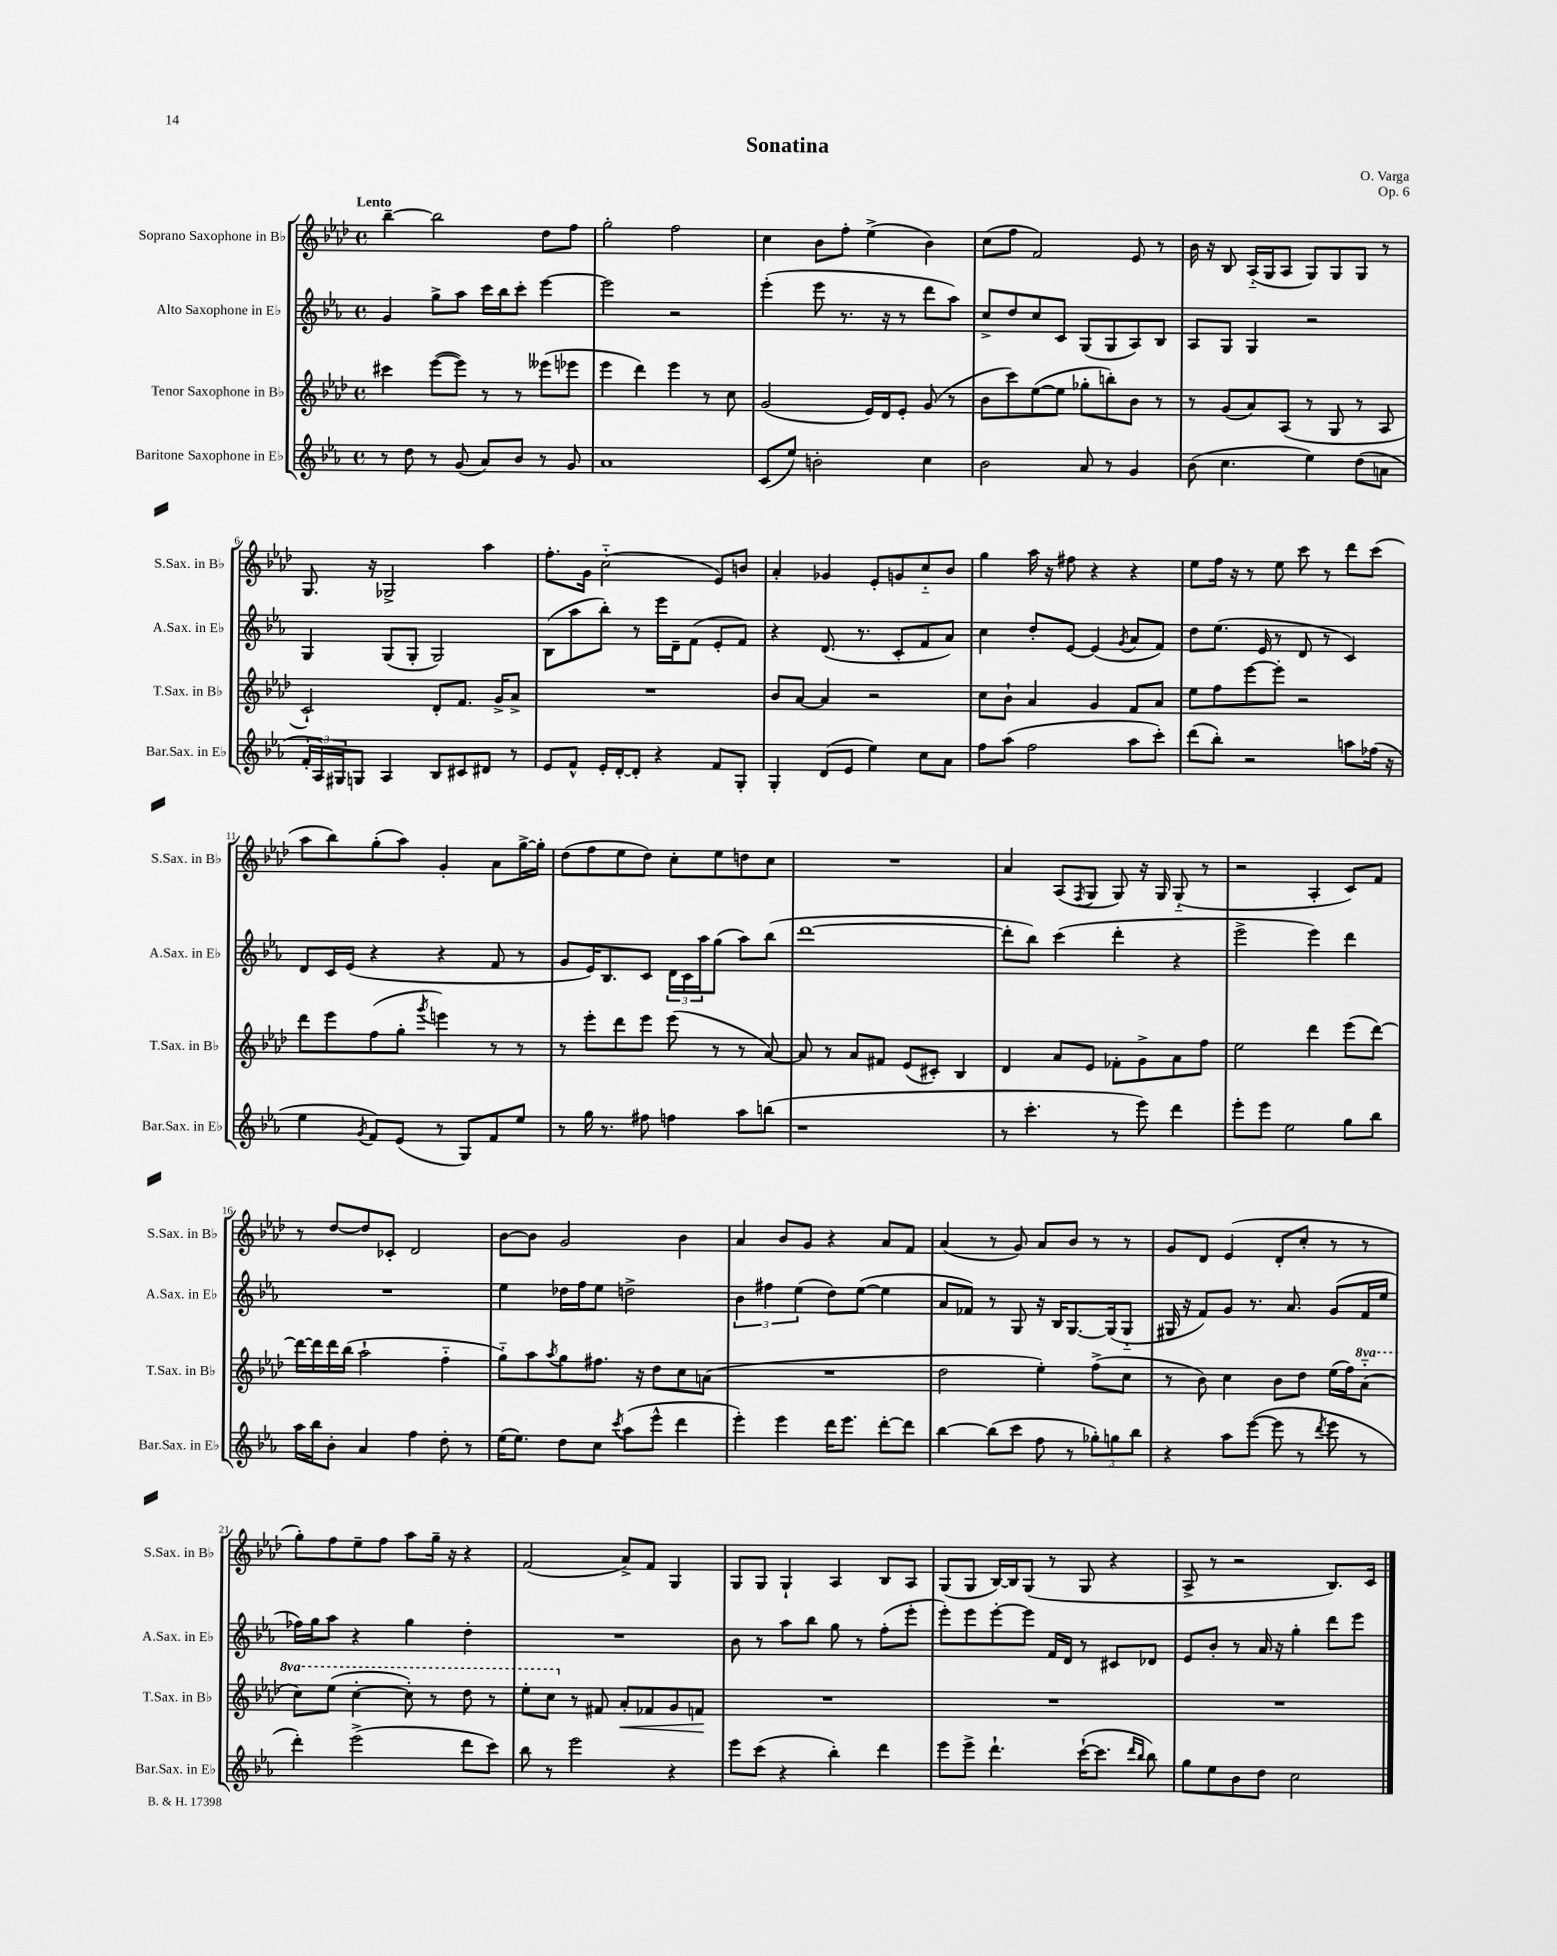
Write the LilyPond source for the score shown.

\header { title = "Sonatina" composer = "O. Varga" opus = "Op. 6" }
<<
\new StaffGroup <<
\new Staff = "s0" \with { instrumentName = "Soprano Saxophone in Bb" shortInstrumentName = "S.Sax. in Bb" } {
    \clef treble \key aes \major \defaultTimeSignature \time 4/4 \tempo "Lento"
    bes''4~-- bes''2 des''8 f''8 |
    g''2-. f''2 |
    c''4 bes'8 f''8-. ees''4->( bes'4) |
    c''8( f''8 f'2) ees'8 r8 |
    bes'16 r16 bes8 aes16-_( g16 aes8 g8) g8 g8 r8 |
    g8. r16 ges2-> aes''4 |
    f''8.-. g'16 c''2-_( ees'8) b'8 |
    aes'4-. ges'4 ees'8-. g'8 c''8-_ bes'8 |
    g''4 aes''16 r16 fis''8 r4 r4 |
    ees''8 f''16 r16 r8 ees''8 c'''8 r8 des'''8 c'''8( |
    aes''8 bes''8) g''8-.( aes''8) g'4-. aes'8 g''16~-> g''16-. |
    des''8( f''8 ees''8 des''8) c''8-. ees''8 d''8 c''8 |
    R1 |
    aes'4 aes8( \acciaccatura { f8 } g8 g8) r16 g16 g8-_( r8 |
    r2 aes4-. c'8) f'8 |
    r8 des''8~ des''8 ces'8-. des'2 |
    bes'8~ bes'8 g'2 bes'4 |
    aes'4 bes'8 g'8 r4 aes'8 f'8 |
    aes'4( r8 g'8) aes'8 bes'8 r8 r8 |
    g'8 des'8 ees'4( des'8-. c''8-. r8 r8 |
    g''8-.) f''8 ees''8-- f''8 aes''8 g''16-- r16 r4 |
    f'2( aes'8->) f'8 g4 |
    g8 g8 g4-! aes4 bes8 aes8 |
    g8( g8 bes16~) bes16 g8( r8 g8 r4 |
    aes8-> r8 r2 bes8.) c'16 \bar "|." |
}
\new Staff = "s1" \with { instrumentName = "Alto Saxophone in Eb" shortInstrumentName = "A.Sax. in Eb" } {
    \clef treble \key ees \major \defaultTimeSignature \time 4/4
    g'4 g''8-> aes''8 c'''16 bes''16 c'''8-. ees'''4~ |
    ees'''2 r2 |
    ees'''4-.( ees'''8 r8. r16 r8 d'''8 aes''8) |
    c''8-> d''8 c''8 c'8 g8( g8 aes8) bes8 |
    aes8 g8 g4 r2 |
    g4 g8( g8-. g2) |
    bes8( aes''8 bes''8-.) r8 ees'''16 d'16-- f'8( ees'8-. f'8) |
    r4 d'8.( r8. c'8-. f'8 aes'8) |
    c''4 d''8-. ees'8~ ees'4( \acciaccatura { g'8 } aes'8 f'8) |
    d''8 ees''8.( ees'16 r8 d'8 r8 c'4) |
    d'8 c'16 ees'16( r4 r4 f'8 r8 |
    g'8 ees'16) bes8. c'8 \tuplet 3/2 { d'16 c'16 aes''16 } g''8( aes''8) bes''8( |
    d'''1~ |
    d'''8-. bes''8) c'''4( d'''4-. r4 |
    ees'''2-> ees'''4) d'''4 |
    R1 |
    ees''4 des''16 f''16 ees''8 d''2-> |
    \tuplet 3/2 { bes'4 fis''4 ees''4( } d''8) ees''8~( ees''4 |
    aes'8 fes'8) r8 g8 r16 bes16 g8.~ g16( g8-_ |
    gis16 r16 f'8) g'8 r8. aes'8. g'8( f'16 ees''16 |
    fes''16) g''16 aes''8 r4 g''4 d''4-. |
    R1 |
    bes'8 r8 aes''8 bes''8 g''8 r8 f''8-.( ees'''8-. |
    ees'''8-.) ees'''8 ees'''8~-. ees'''8 f'16 d'16 r8 cis'8 des'8 |
    ees'8 bes'8-. r8 aes'16 r16 g''4-. d'''8 ees'''8 \bar "|." |
}
\new Staff = "s2" \with { instrumentName = "Tenor Saxophone in Bb" shortInstrumentName = "T.Sax. in Bb" } {
    \clef treble \key aes \major \defaultTimeSignature \time 4/4 \set Staff.ottavationMarkups = #ottavation-simple-ordinals
    cis'''4 ees'''8~( ees'''8) r8 r8 eeses'''8( ees'''8 |
    ees'''4 des'''4) ees'''4 r8 c''8 |
    g'2( ees'16) des'16 ees'8-. g'8( r8 |
    bes'8 c'''8) ees''8~( ees''8 ges''8-. b''8-.) bes'8 r8 |
    r8 g'8( aes'8) aes8( r8 g8 r8 aes8 |
    c'2-!) des'8-. f'8. g'16-> aes'8-> |
    R1 |
    bes'8 aes'8~ aes'4 r2 |
    c''8 bes'8-! aes'4 g'4 f'8 aes'8 |
    ees''8 f''8 ees'''8~ ees'''8-. r2 |
    des'''8 ees'''8 f''8( g''8-. \acciaccatura { g'''8 } e'''4) r8 r8 |
    r8 ees'''8-. des'''8 ees'''8 ees'''8( r8 r8 aes'8~) |
    aes'8 r8 aes'8 fis'8 ees'8( cis'8-.) bes4 |
    des'4 aes'8 ees'8 fes'8-. g'8-> aes'8 f''8 |
    ees''2 des'''4 ees'''8( des'''8~) |
    des'''16~ des'''16 des'''16 bes''16( aes''2-! f''4-_ |
    g''8-_) aes''8 \acciaccatura { aes''8 } g''8 fis''8. r16 des''8 c''8 a'8( |
    R1 |
    des''2 ees''4-.) f''8->( c''8 |
    r8 bes'8) c''4 bes'8 des''8 ees''16( f''16) \ottava #1 aes''8-_( |
    c'''8) ees'''8( c'''4~-. c'''8-.) r8 des'''8 r8 |
    ees'''8-. c'''8 \ottava #0 r8 fis'8 aes'8-.\< fes'8 g'8 f'8\! |
    R1 |
    R1 |
    R1 \bar "|." |
}
\new Staff = "s3" \with { instrumentName = "Baritone Saxophone in Eb" shortInstrumentName = "Bar.Sax. in Eb" } {
    \clef treble \key ees \major \defaultTimeSignature \time 4/4
    r8 d''8 r8 g'8( aes'8) bes'8 r8 g'8 |
    aes'1 |
    c'8( ees''8) b'2-. c''4 |
    bes'2 aes'8 r8 g'4 |
    bes'8( c''4. ees''4) d''8( a'8 |
    \tuplet 3/2 { f'16-. aes16) gis16 } g8 aes4 bes8 cis'8 dis'8 r8 |
    ees'8 f'8-^ ees'16-. d'16~-. d'8-. r4 f'8 g8-. |
    g4-. d'8( ees'8 ees''4) c''8 aes'8 |
    f''8 aes''8( f''2 aes''8 c'''8-.) |
    d'''8( bes''8-.) r2 a''8 fes''16( r16 |
    ees''4 \acciaccatura { g'8 } f'8) ees'8( r8 g8) f'8 ees''8 |
    r8 g''16 r8. fis''8 f''4 aes''8 b''8( |
    r1 |
    r8 c'''4.-. r8 ees'''8) d'''4 |
    ees'''8-. ees'''8 ees''2 g''8 bes''8 |
    aes''16 bes''16 bes'8-. aes'4 f''4 d''8-. r8 |
    ees''16( ees''8.) d''8 c''8 \acciaccatura { c'''8 } aes''8( ees'''8-^ d'''4 |
    ees'''4-.) ees'''4 d'''16 ees'''8. d'''8~-. d'''8 |
    bes''4~ bes''8( c'''8 f''8 r8 \tuplet 3/2 { ges''8-.) g''8 bes''8 } |
    r4 aes''8 ees'''8~( ees'''8 r8 \acciaccatura { d'''8 } ees'''8 r8 |
    d'''4-.) ees'''2->( d'''8 c'''8) |
    bes''8 r8 ees'''2 r4 |
    ees'''8 c'''8( r4 bes''4-.) d'''4 |
    ees'''8 ees'''8-> d'''4.-! c'''16~-!( c'''8. \grace { d'''16 bes''16 } bes''8) |
    g''8 ees''8 bes'8 d''8 c''2 \bar "|." |
}
>>
>>
